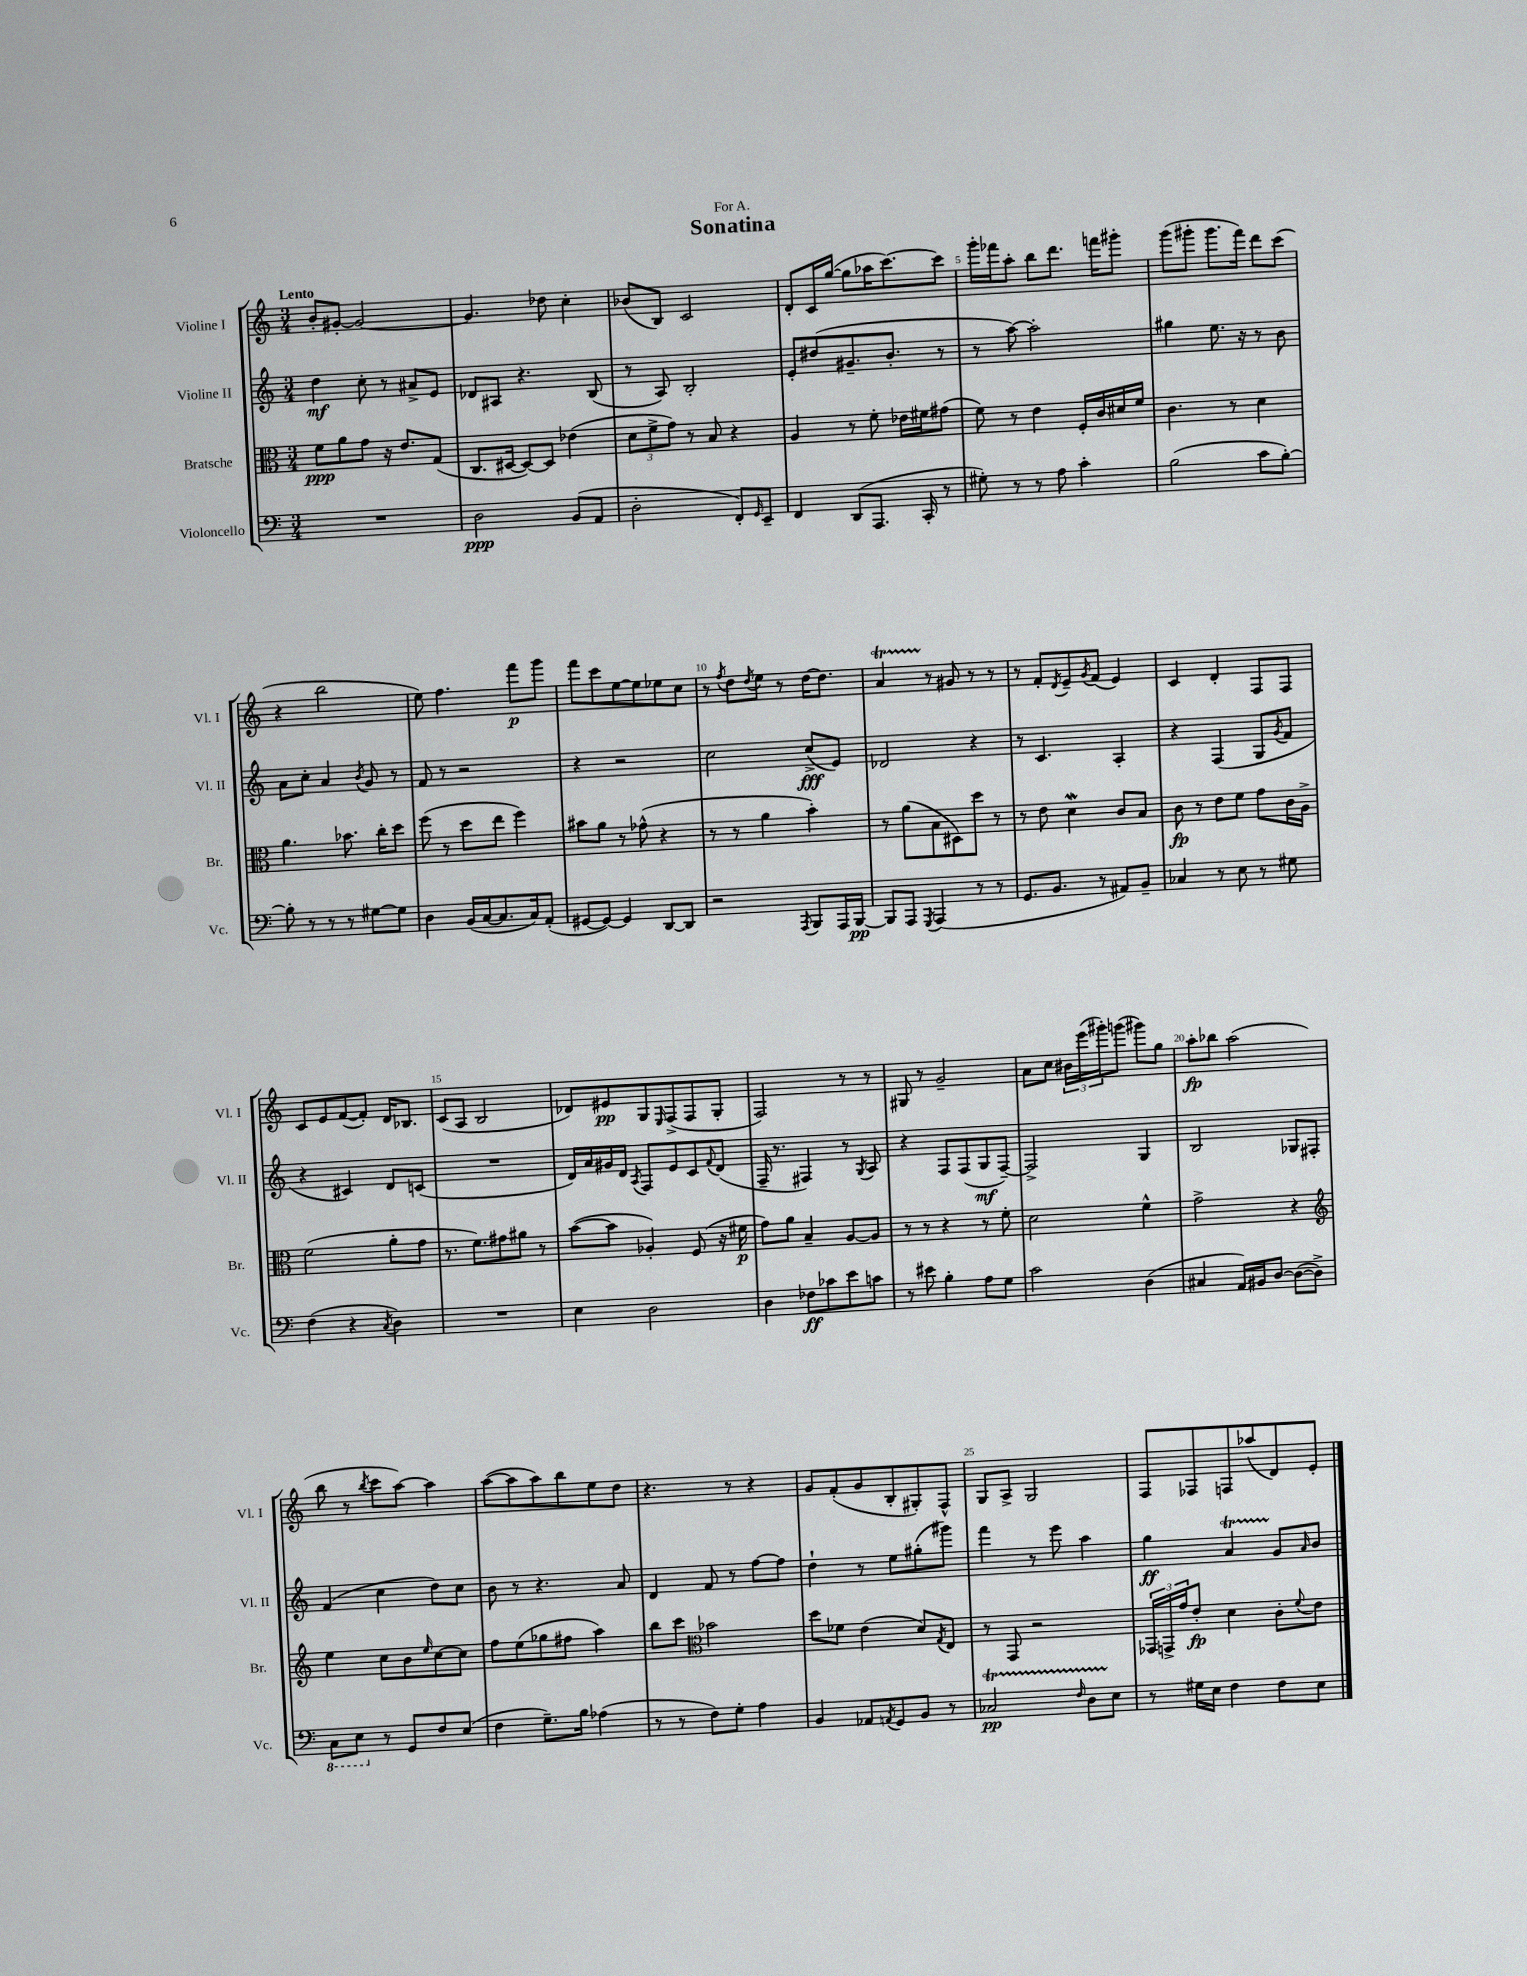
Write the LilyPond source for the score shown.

\header { title = "Sonatina" dedication = "For A." }
<<
\new StaffGroup <<
\new Staff = "s0" \with { instrumentName = "Violine I" shortInstrumentName = "Vl. I" } {
    \clef treble \key c \major \numericTimeSignature \time 3/4 \tempo "Lento"
    b'8-. gis'8~-. gis'2~ |
    gis'4. des''8 c''4-. |
    bes'8( b8) c'2 |
    d'8-. c'16 g''16~( g''8 aes''16 c'''8.~) c'''8 |
    g'''16-. fes'''16 a''8-. b''8 d'''8. f'''16 gis'''8-. |
    g'''8( gis'''8-. gis'''8. f'''16) d'''8 c'''8( |
    r4 b''2 |
    e''8) f''4. f'''8\p g'''8 |
    f'''8 c'''8 e''8~ e''8 ees''8 c''8 |
    r8 \acciaccatura { f''8 } d''8 \acciaccatura { d''8 } e''8 r8 d''16~ d''8. |
    a'4\startTrillSpan r8\stopTrillSpan gis'8 r8 r8 |
    r8 f'8-. \acciaccatura { d'8 } e'8-- \acciaccatura { g'8 } f'8( e'4) |
    c'4 d'4-. f8 f8 |
    c'8 e'8 f'8~( f'8-.) d'16 bes8. |
    c'8( a8 b2 |
    des'8) eis'8\pp g8 \grace { e16 } f8->( f8 g8-. |
    f2) r8 r8 |
    gis8 r8 g'2-- |
    a'8 c''8 \tuplet 3/2 { bis'16 e'''16( gis'''16-.) } g'''8( gis'''8) g''8 |
    a''8-.\fp bes''8 a''2( |
    b''8 r8 \acciaccatura { b''8 } c'''8 a''8~) a''4 |
    a''8~( a''8 a''8) b''8 e''8 d''8 |
    r4. r8 r4 |
    g'8 f'8-.( g'8 b8-. gis8-.) f8-^ |
    g8 a8-> g2 |
    f8 fes8 f8 aes''8( d'8) e'8-. \bar "|." |
}
\new Staff = "s1" \with { instrumentName = "Violine II" shortInstrumentName = "Vl. II" } {
    \clef treble \key c \major \numericTimeSignature \time 3/4
    d''4\mf c''8-. r8 ais'8-> e'8 |
    des'8 ais8 r4. b8( |
    r8 a8) b2-. |
    e'8-. dis''8( gis'8.-- b'8.-. r8 |
    r8 a''8~) a''2-. |
    gis''4 e''8. r16 r8 b'8 |
    a'8 c''8-. a'4 \acciaccatura { b'8 } g'8 r8 |
    f'8 r8 r2 |
    r4 r2 |
    c''2 c''8->\fff( e'8) |
    des'2 r4 |
    r8 c'4. a4-. |
    r4 f4( g8 \acciaccatura { g'8 } f'8 |
    r4 cis'4) d'8 c'8( |
    R2. |
    d'16) a'16 gis'16 d'16 \acciaccatura { a8 } f8 e'8 c'8 \appoggiatura { f'8 } d'8( |
    f16-- r8. fis4) r8 \acciaccatura { g8 } a8 |
    r4 f8 f8( g8\mf f8~--) |
    f2-> g4 |
    b2 ges8 fis8-. |
    f'4( c''4 d''8) c''8 |
    b'8 r8 r4. a'8 |
    d'4 f'8 r8 f''8~ f''8 |
    d''4-! r8 e''8 gis''8-.( gis'''8) |
    f'''4 r8 e'''8 a''4 |
    g''4\ff a'4\startTrillSpan g'8\stopTrillSpan \grace { a'16 } b'8 \bar "|." |
}
\new Staff = "s2" \with { instrumentName = "Bratsche" shortInstrumentName = "Br." } {
    \clef alto \key c \major \numericTimeSignature \time 3/4
    f'8\ppp a'8 g'8 r16 e'8. g8( |
    c8. dis16~ dis8~) dis8 ees'4( |
    \tuplet 3/2 { d'8 f'8-> g'8) } r8 b8 r4 |
    a4 r8 f'8-. ees'16 fis'16 gis'8( |
    f'8) r8 e'4 f16-. c'16 dis'16 f'16 |
    c'4. r8 d'4 |
    a'4. bes'8. c''16-. d''8 |
    f''8( r8 d''8 e''8 f''4) |
    bis'8 a'8 r8 ges'8-^( r4 |
    r8 r8 a'4 b'4-.) |
    r8 a'8( b8 dis8) d''8 r8 |
    r8 e'8 d'4\mordent c'8 b8 |
    c'8\fp r8 e'8 f'8 g'8 c'16 a16-> |
    f'2( a'8-. g'8 |
    r8. f'8.) gis'8 ais'8 r8 |
    b'8~( b'8 aes4-.) f8( r16 fis'16\p |
    g'8) a'8 b4-- a8~ a8 |
    r8 r8 r4 r8 f'8-. |
    d'2 f'4-^ |
    g'2-> r4 |
    \clef treble e''4 c''8 b'8 \grace { e''16 } c''8~ c''8 |
    f''8 e''8( ges''8 fis''8 a''4) |
    b''8 c'''8 \clef alto bes'2 |
    d''8 fes'8 e'4( d'8) \acciaccatura { g8 } e8 |
    r8 g,8 r2 |
    \tuplet 3/2 { ges,16 g,16-> g'16 } e'8-.\fp d'4 c'8-. \appoggiatura { f'8 } e'8 \bar "|." |
}
\new Staff = "s3" \with { instrumentName = "Violoncello" shortInstrumentName = "Vc." } {
    \clef bass \key c \major \numericTimeSignature \time 3/4
    R2. |
    d2\ppp b,8( a,8 |
    d2-. f,8-.) \grace { g,16 } e,8-- |
    f,4 d,8( a,,8. c,16-. r8 |
    gis8-.) r8 r8 a8 c'4-. |
    b2( c'8 b8~-.) |
    b8-. r8 r8 r8 gis8~ gis8 |
    d4 b,16( c16~ c8. c16) a,8-.( |
    gis,8~ gis,8~) gis,4 d,8~ d,8 |
    r2 \acciaccatura { a,,8 } b,,8 a,,16 b,,16~\pp |
    b,,8 a,,8 \acciaccatura { g,,8 } a,,4( r8 r8 |
    g,8. b,8. r8 ais,8) b,8-- |
    ces4 r8 e8 r8 gis8 |
    f4( r4 \acciaccatura { c8 } d4) |
    R2. |
    e4 d2 |
    d4 fes8\ff ces'8 e'8 c'8 |
    r8 eis'8 b4-. a8 g8 |
    c'2 d4( |
    cis4 a,16) bis,16 d8~ d8~( d8->) |
    \ottava #-1 c,8 e,8 \ottava #0 r8 g,8 f8 e8( |
    f4 g8.--) b16 aes4( |
    r8 r8 f8) g8-. a4 |
    b,4 aes,8 \acciaccatura { a,8 } g,8 b,8 r8 |
    ces2\startTrillSpan\pp \grace { f16 } d8 e8\stopTrillSpan |
    r8 gis16 e16 f4 f8 e8 \bar "|." |
}
>>
>>
\layout { \context { \Score \override BarNumber.break-visibility = ##(#f #t #t) barNumberVisibility = #(every-nth-bar-number-visible 5) } }
